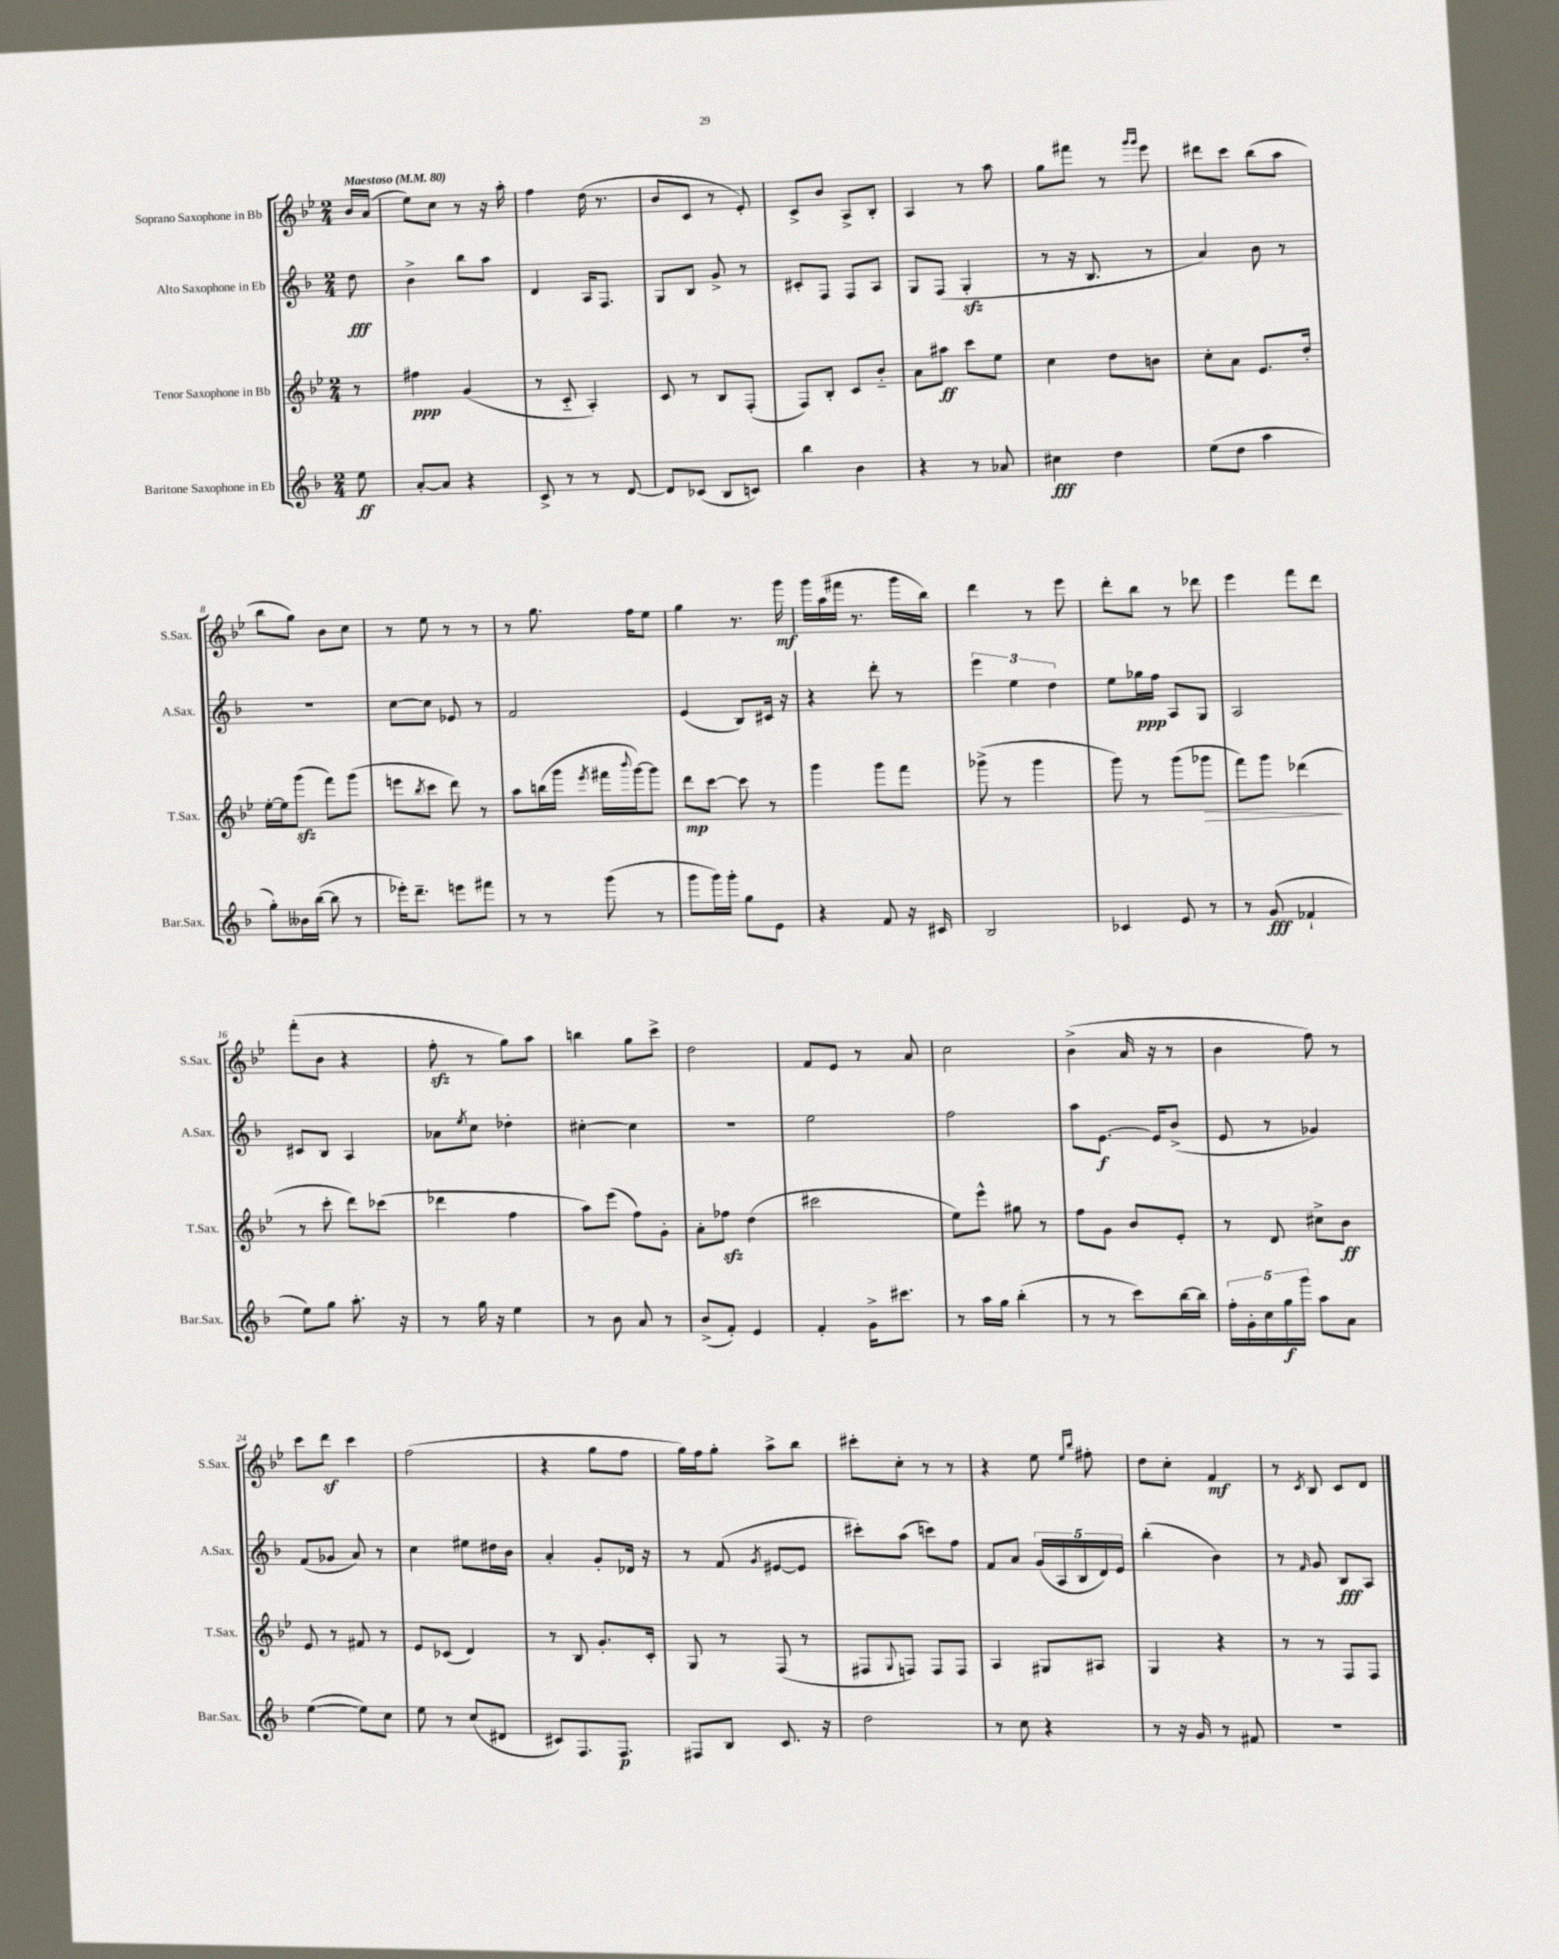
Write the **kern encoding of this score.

**kern	**kern	**kern	**kern
*staff4	*staff3	*staff2	*staff1
*clefG2	*clefG2	*clefG2	*clefG2
*k[b-]	*k[b-e-]	*k[b-]	*k[b-e-]
*M2/4	*M2/4	*M2/4	*M2/4
*MM80	*MM80	*MM80	*MM80
8ee	8r	8dd	16b-
.	.	.	(16a
=	=	=	=
[8a'	4ff#	4b-^	8ee-)
8a]	.	.	8cc
4r	(4g	8bb-	8r
.	.	8aa	16r
.	.	.	16aa'
=	=	=	=
8c^	8r	4d	4ff
8r	8c'~	.	.
8r	4A')	16A	(16dd
.	.	8.F	8.r
[8d	.	.	.
=	=	=	=
8d]	8c	8G	8b-
(8c-	8r	8B-	8c
8B-	8B-	8g^	8r
8c)	(8F'	8r	8e-')
=	=	=	=
4bb-	8F)	8c#'	8c^
.	8B-'	8F	8b-
4b-	8c	8F	8A^
.	8b-'~	8A	8B-'
=	=	=	=
4r	8a	8G	4A
.	8aa#	(8F	.
8r	8ccc	4G'	8r
8a-	8ee-	.	8aa
=	=	=	=
4cc#	4cc	8r	8gg
.	.	16r	8fff#
.	.	8.B-	.
4dd	8dd	.	8r
.	.	.	16qqggg
.	.	.	16qqggg
.	8b	8r	8eee-
=	=	=	=
(8ee	8cc'	4a)	8ddd#
8dd	8a	.	8ccc
4aa	8.e-	8b-	(8bb-
.	.	8r	8aa
.	16dd'	.	.
=	=	=	=
8gg')	[16ee-'	2r	8bb-
.	16ee-]	.	.
16b--	(8ggg	.	8gg)
([16bb-	.	.	.
8bb-]	8fff)	.	8b-
8r	(8ggg	.	8cc
=	=	=	=
16eee-')	8eee	[8cc	8r
8.ddd~	.	.	.
.	8qbb-	.	.
.	8ccc	8cc]	8ee-
8eee	8ddd)	8e-	8r
8fff#	8r	8r	8r
=	=	=	=
8r	8aa	2f	8r
8r	(16bb	.	8.gg
.	16ggg	.	.
.	8qeee-	.	.
(8ggg	16fff#	.	.
.	8qqbbb-	.	.
.	[16ggg)	.	16ff
8r	8ggg]	.	8ee-
=	=	=	=
8ggg	8ddd	(4e	4gg
16ggg)	[8ccc	.	.
16ggg'	.	.	.
8gg	8ccc]	8B-)	8.r
8e	8r	16c#	.
.	.	16r	16ggg
=	=	=	=
4r	4ggg	4r	16ggg
.	.	.	(16aa
.	.	.	16fff#
.	.	.	8.r
8f	8ggg	8ddd'	.
16r	8fff	8r	16ggg
16c#	.	.	16bb-)
=	=	=	=
2B-	(8ggg-^	6eee	4ddd
.	8r	.	.
.	.	6ee	.
.	4ggg-	.	8r
.	.	6dd	.
.	.	.	8eee-
=	=	=	=
4c-	8ggg)	8ee	8ddd'
.	8r	16gg-	8bb-
.	.	16ff	.
8e	(8ggg	8A	8r
8r	8ggg-	8G	8ddd-
=	=	=	=
8r	8fff)	2A	4eee-
(8g	8ggg	.	.
4f-`	(4ddd-	.	8fff
.	.	.	8ddd
=	=	=	=
8ee)	8r	8c#	(8fff'
8gg	8ccc'	8B-	8b-
8.aa'	8ddd)	4A	4r
.	(8ccc-	.	.
16r	.	.	.
=	=	=	=
8r	4ddd-	8a-	8ff'
.	.	8qee	.
16gg	.	8cc	8r
16r	.	.	.
4ee	4ff	4dd-'	8gg)
.	.	.	8aa
=	=	=	=
8r	8aa)	[4cc#'	4bb
8b-	(8eee-	.	.
8a	8ff)	4cc#]	8gg
8r	8g'	.	8ccc^
=	=	=	=
(8b-^	8a'	2r	2dd
8f')	8ff-	.	.
4e	(4dd	.	.
=	=	=	=
4f'	2ccc#	2ee	8f
.	.	.	8e-
16g^	.	.	8r
8.ccc#	.	.	.
.	.	.	8a
=	=	=	=
8r	8ee-)	2ff	2cc
16aa	8eee-^^	.	.
16gg	.	.	.
(4bb-'	8gg#	.	.
.	8r	.	.
=	=	=	=
8r	8ff	8aa	(4b-^
8r	8g	[8.e	.
8ccc)	8b-	.	16a
.	.	16e]	16r
[16bb-	8e-'	(8b-^	8r
16bb-]	.	.	.
=	=	=	=
20ff'	8r	8e	4b-
20g'	.	.	.
20cc	.	.	.
.	8d	8r	.
20gg	.	.	.
20ggg	.	.	.
8aa	8cc#^	4g-)	8ff)
8a	8b-	.	8r
=	=	=	=
([4ee	8e-	(8f	8ccc
.	8r	8g-	8ddd
8ee])	8f#	8a)	4ccc
8cc	8r	8r	.
=	=	=	=
8ee	8e-	4cc	(2ff
8r	(8c-	.	.
(8cc	4d)	8ee#	.
8d#	.	16dd#	.
.	.	16b-	.
=	=	=	=
8c#)	8r	4a'	4r
8.F	8B-	.	.
.	8.g'	8g'	8gg
8.F	.	.	.
.	.	16d-	8ff
.	16c'	16r	.
=	=	=	=
8F#	8G	8r	16gg)
.	.	.	16ff
8B-	8r	(8f	8gg'
.	.	8qg	.
8.c	(8F	[8e#	8aa^
.	8r	8e#]	8bb-
16r	.	.	.
=	=	=	=
2dd	8F#	8ccc#')	8ccc#'
.	8qqG	.	.
.	8F)	(8aa	8cc'
.	8F	8ccc)	8r
.	8F	8ff	8r
=	=	=	=
8r	4A	8f	4r
8cc	.	8a	.
4r	8G#	(20g	8ee-
.	.	20A	.
.	.	20B-	.
.	.	.	16qqee-
.	.	.	16qqbb-
.	8A#	.	8ff#'
.	.	20d)	.
.	.	20e	.
=	=	=	=
8r	4G	(4bb-'	8dd
16r	.	.	8cc'
16g	.	.	.
8r	4r	4b-)	4f
8f#	.	.	.
=	=	=	=
2r	8r	8r	8r
.	.	16qqf	8qc
.	8r	8g	8B-
.	8F	8B-	8c
.	8F	8A	8d
==	==	==	==
*-	*-	*-	*-
